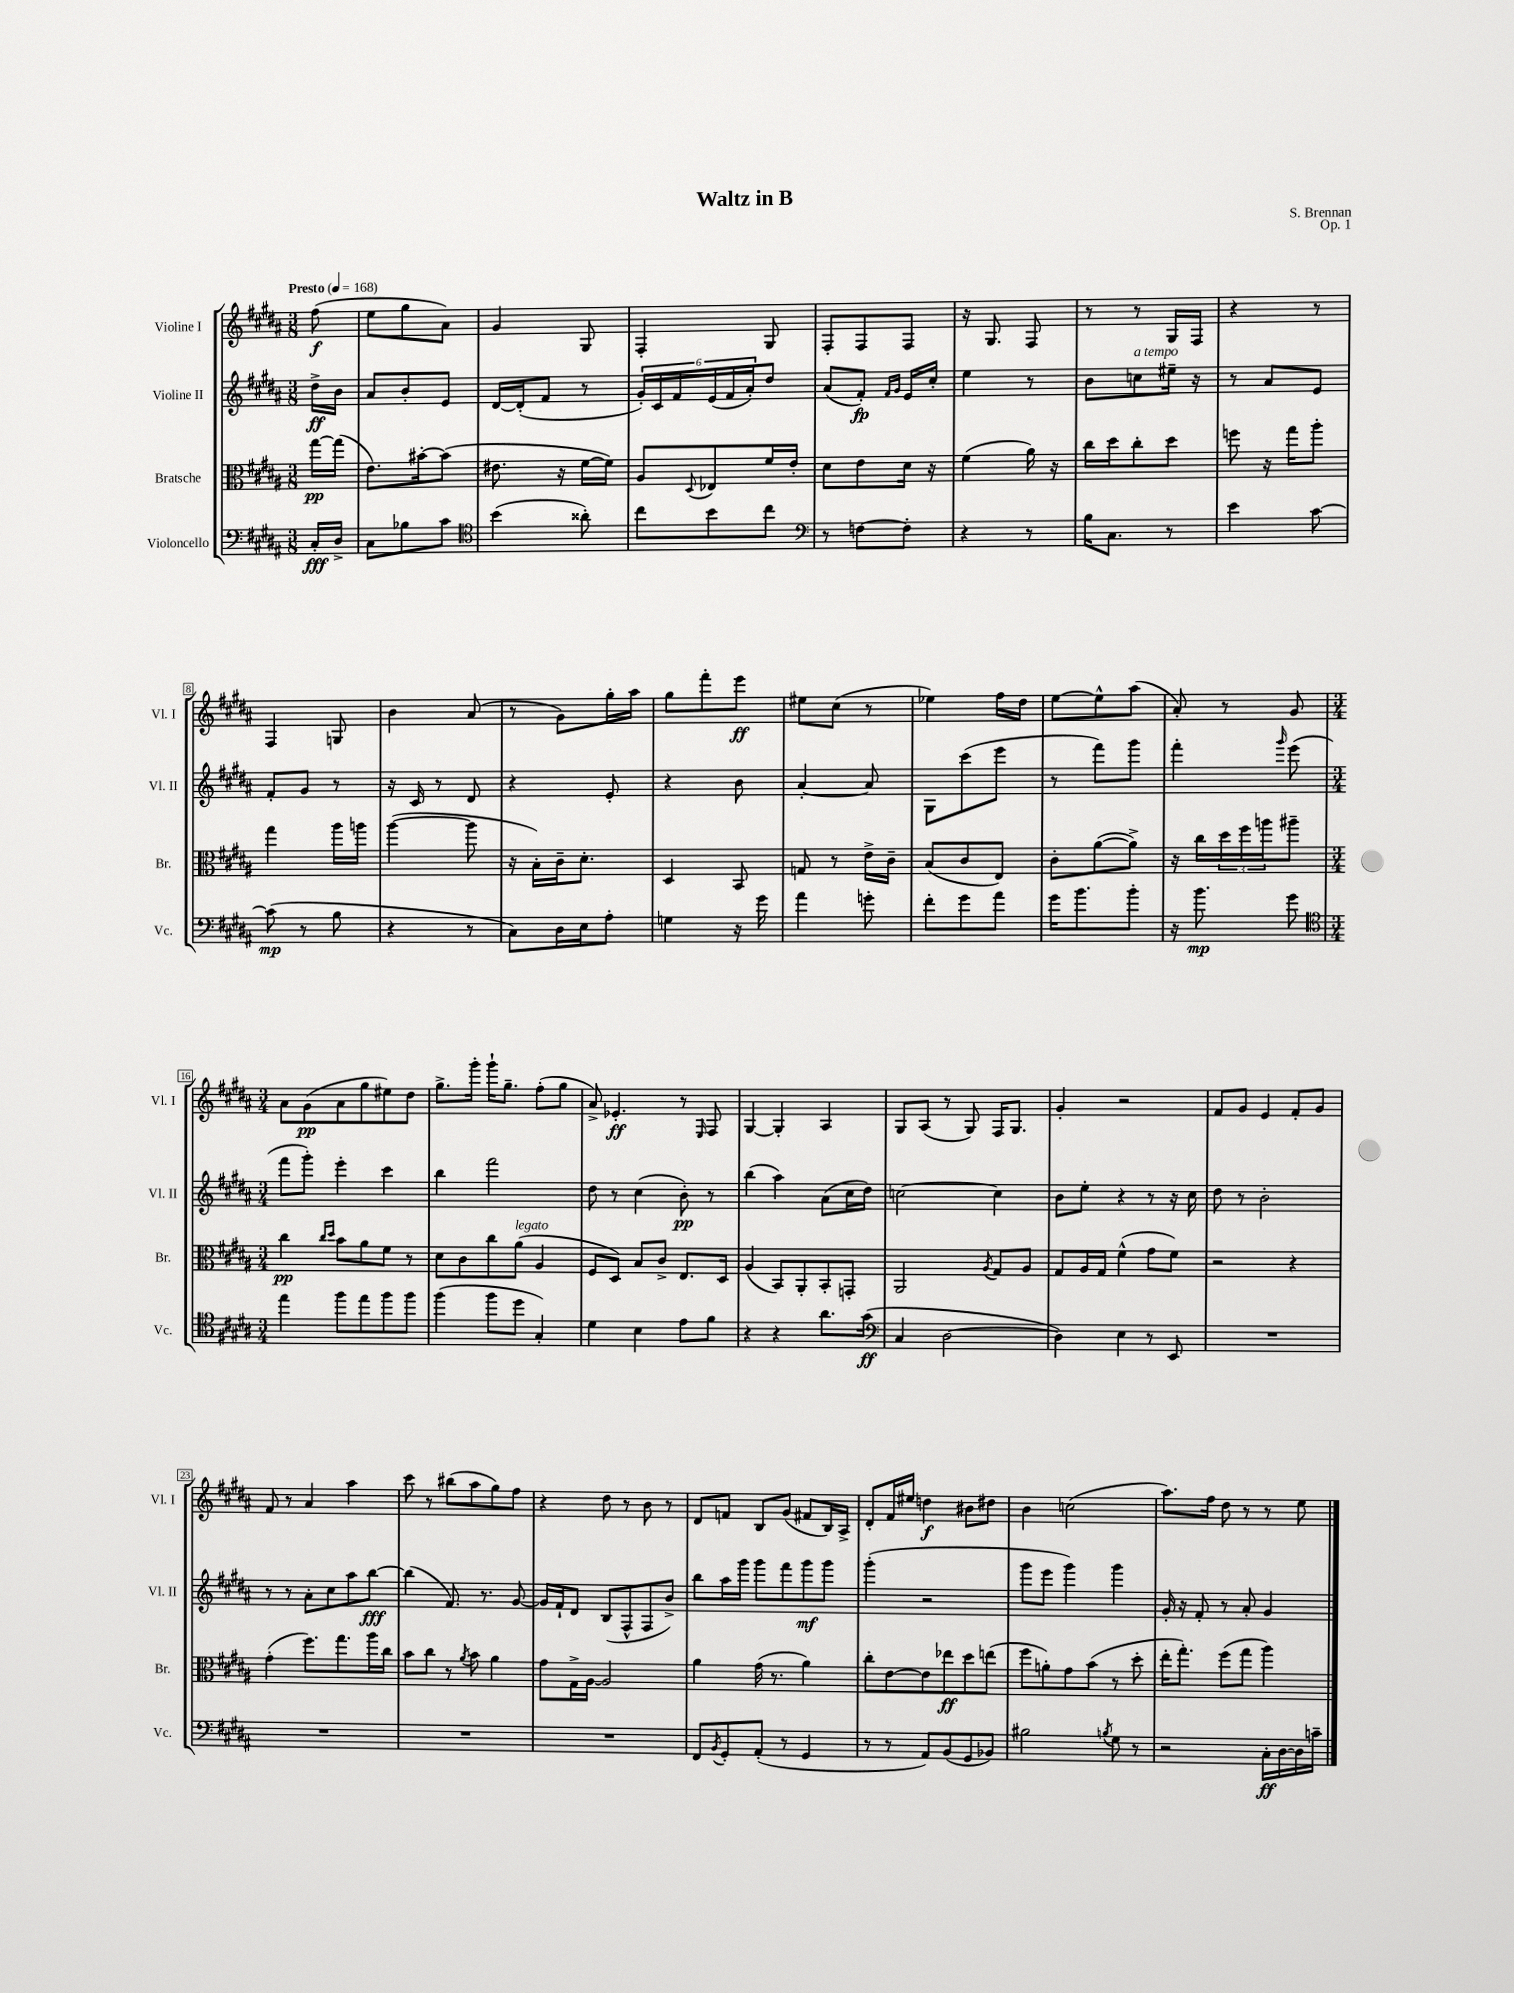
\header { title = "Waltz in B" composer = "S. Brennan" opus = "Op. 1" }
<<
\new StaffGroup <<
\new Staff = "s0" \with { instrumentName = "Violine I" shortInstrumentName = "Vl. I" } {
    \clef treble \key b \major \numericTimeSignature \time 3/8 \partial 8 \tempo "Presto" 4 = 168
    fis''8\f( |
    e''8 gis''8 ais'8) |
    gis'4 gis8 |
    fis4-. gis8 |
    fis8-. fis8 fis8 |
    r16 gis8. fis8 |
    r8 r8 gis16 fis16 |
    r4 r8 |
    fis4 g8 |
    b'4 ais'8( |
    r8 gis'8) gis''16-. ais''16 |
    gis''8 fis'''8-. e'''8\ff |
    eis''8 cis''8( r8 |
    ees''4) fis''16 dis''16 |
    e''8~ e''8-^ ais''8( |
    ais'8-.) r8 gis'8 |
    \numericTimeSignature \time 3/4 ais'8 gis'8\pp( ais'8 gis''8 eis''8) dis''8 |
    gis''8.-> gis'''16-. gis'''16-! gis''8.-- fis''8-.( gis''8 |
    ais'8->) ees'4.-.\ff r8 \grace { e16 } fis8 |
    gis4~ gis4-. ais4 |
    gis8 ais8( r8 gis8) fis16 gis8. |
    gis'4-. r2 |
    fis'8 gis'8 e'4 fis'8-. gis'8 |
    fis'8 r8 ais'4 ais''4 |
    cis'''8 r8 bis''8( ais''8 gis''8) fis''8 |
    r4 dis''8 r8 b'8 r8 |
    dis'8 f'8 b8 gis'8( fis'8 b16) ais16-> |
    dis'8-. fis'16 eis''16 d''4\f bis'8 dis''8 |
    b'4 c''2( |
    ais''8.) fis''16 dis''8 r8 r8 e''8 \bar "|." |
}
\new Staff = "s1" \with { instrumentName = "Violine II" shortInstrumentName = "Vl. II" } {
    \clef treble \key b \major \numericTimeSignature \time 3/8 \partial 8
    dis''16->\ff b'16 |
    ais'8 b'8-. e'8 |
    dis'16~ dis'16-.( fis'8 r8 |
    \tuplet 6/4 { gis'16-.) cis'16 fis'16 e'16( fis'16 ais'16-.) } dis''8 |
    ais'8( fis'8-.\fp) \grace { fis'16 gis'16 } e'16 cis''16-. |
    e''4 r8 |
    b'8 c''8^\markup { \italic "a tempo" } eis''16-- r16 |
    r8 ais'8 e'8 |
    fis'8-. gis'8 r8 |
    r16 cis'16 r8 dis'8 |
    r4 e'8-. |
    r4 b'8 |
    ais'4~-. ais'8 |
    gis8 cis'''8( e'''8 |
    r8 fis'''8) gis'''8 |
    fis'''4-. \grace { gis'''16 } e'''8( |
    \numericTimeSignature \time 3/4 fis'''8 gis'''8-.) e'''4-. cis'''4 |
    b''4 fis'''2 |
    dis''8 r8 cis''4( b'8-.\pp) r8 |
    b''4( ais''4) ais'8( cis''16 dis''16) |
    c''2~ c''4 |
    b'8 e''8-. r4 r8 r16 cis''16 |
    dis''8 r8 b'2-. |
    r8 r8 ais'8-. cis''8 ais''8 b''8~\fff |
    b''4( fis'8.) r8. gis'8~ |
    gis'16 fis'16-! dis'8 b8( fis8-^ fis8 b'8->) |
    b''8 ais''16 gis'''16 gis'''8 fis'''8 gis'''8\mf gis'''8 |
    gis'''4-.( r2 |
    gis'''8 e'''8 gis'''4) gis'''4 |
    gis'16-. r16 fis'8-. r8 ais'8-. gis'4 \bar "|." |
}
\new Staff = "s2" \with { instrumentName = "Bratsche" shortInstrumentName = "Br." } {
    \clef alto \key b \major \numericTimeSignature \time 3/8 \partial 8
    gis''16~\pp gis''16( |
    e'8.) bis'16~-. bis'8( |
    eis'8. r16 fis'16~ fis'16) |
    ais8 \appoggiatura { dis8 } ees8 fis'16 e'16-. |
    dis'8 e'8 dis'16 r16 |
    fis'4( ais'16) r16 |
    cis''16 dis''16 cis''8-. dis''8 |
    f''8 r16 gis''16 ais''8-. |
    gis''4 ais''16 a''16 |
    ais''4~( ais''8 |
    r16 b16-.) cis'16-- dis'8.-. |
    dis4 b,8 |
    g8 r8 e'16-> cis'16-- |
    b8( cis'8 e8) |
    cis'8-. ais'8~( ais'8->) |
    r16 cis''16 \tuplet 3/2 { dis''16 fis''16 a''16 } ais''8-- |
    \numericTimeSignature \time 3/4 cis''4\pp \grace { cis''16 dis''16 } b'8 ais'8 fis'8 r8 |
    dis'8 cis'8 cis''8 ais'8^\markup { \italic "legato" }( ais4 |
    fis8 dis8) b8 cis'8-> e8. dis16 |
    ais4( b,8) ais,8-. b,8-. g,8-. |
    ais,2 \acciaccatura { ais8 } gis8 ais8 |
    gis8 ais16 gis16 fis'4-^( gis'8 fis'8) |
    r2 r4 |
    gis'4-.( fis''8.) gis''8. ais''16 cis''16 |
    b'8 cis''8 r8 \acciaccatura { ais'8 } b'8 ais'4 |
    gis'8 gis16-> ais16~ ais2 |
    ais'4 gis'16( r8. ais'4) |
    cis''8-. e'8~ e'8 ees''8\ff dis''8 e''8( |
    fis''8 a'8-.) gis'8 b'8( r8 dis''8-. |
    e''16-. gis''8.-.) fis''8( gis''8 ais''4) \bar "|." |
}
\new Staff = "s3" \with { instrumentName = "Violoncello" shortInstrumentName = "Vc." } {
    \clef bass \key b \major \numericTimeSignature \time 3/8 \partial 8
    cis16-.\fff dis16-> |
    cis8 bes8 cis'8 |
    \clef tenor b'4( aisis'8-.) |
    cis''8 b'8 cis''8 |
    \clef bass r8 f8~ f8-. |
    r4 r8 |
    b16 cis8. r8 |
    e'4 cis'8~ |
    cis'8\mp( r8 b8 |
    r4 r8 |
    cis8) dis16 e16 ais8-. |
    g4 r16 gis'16 |
    ais'4 g'8-. |
    fis'8-. gis'8 ais'8 |
    gis'16 b'8. b'8-. |
    r16 b'8.\mp gis'8 |
    \numericTimeSignature \time 3/4 \clef tenor e''4 fis''8 e''8 fis''8 fis''8 |
    fis''4( fis''8 dis''8 gis4-.) |
    dis'4 b4 e'8 fis'8 |
    r4 r4 ais'8. gis'16\ff( |
    \clef bass cis4 dis2~ |
    dis4) e4 r8 e,8 |
    R2. |
    R2. |
    R2. |
    R2. |
    fis,8 \acciaccatura { b,8 } gis,8-. ais,8-.( r8 gis,4 |
    r8 r8 ais,8) b,8( gis,8 bes,8) |
    bis2 \acciaccatura { b8 } gis8 r8 |
    r2 cis16-.\ff dis16~ dis16 c'16-- \bar "|." |
}
>>
>>
\layout { \context { \Score \override BarNumber.stencil = #(make-stencil-boxer 0.1 0.3 ly:text-interface::print) } }
